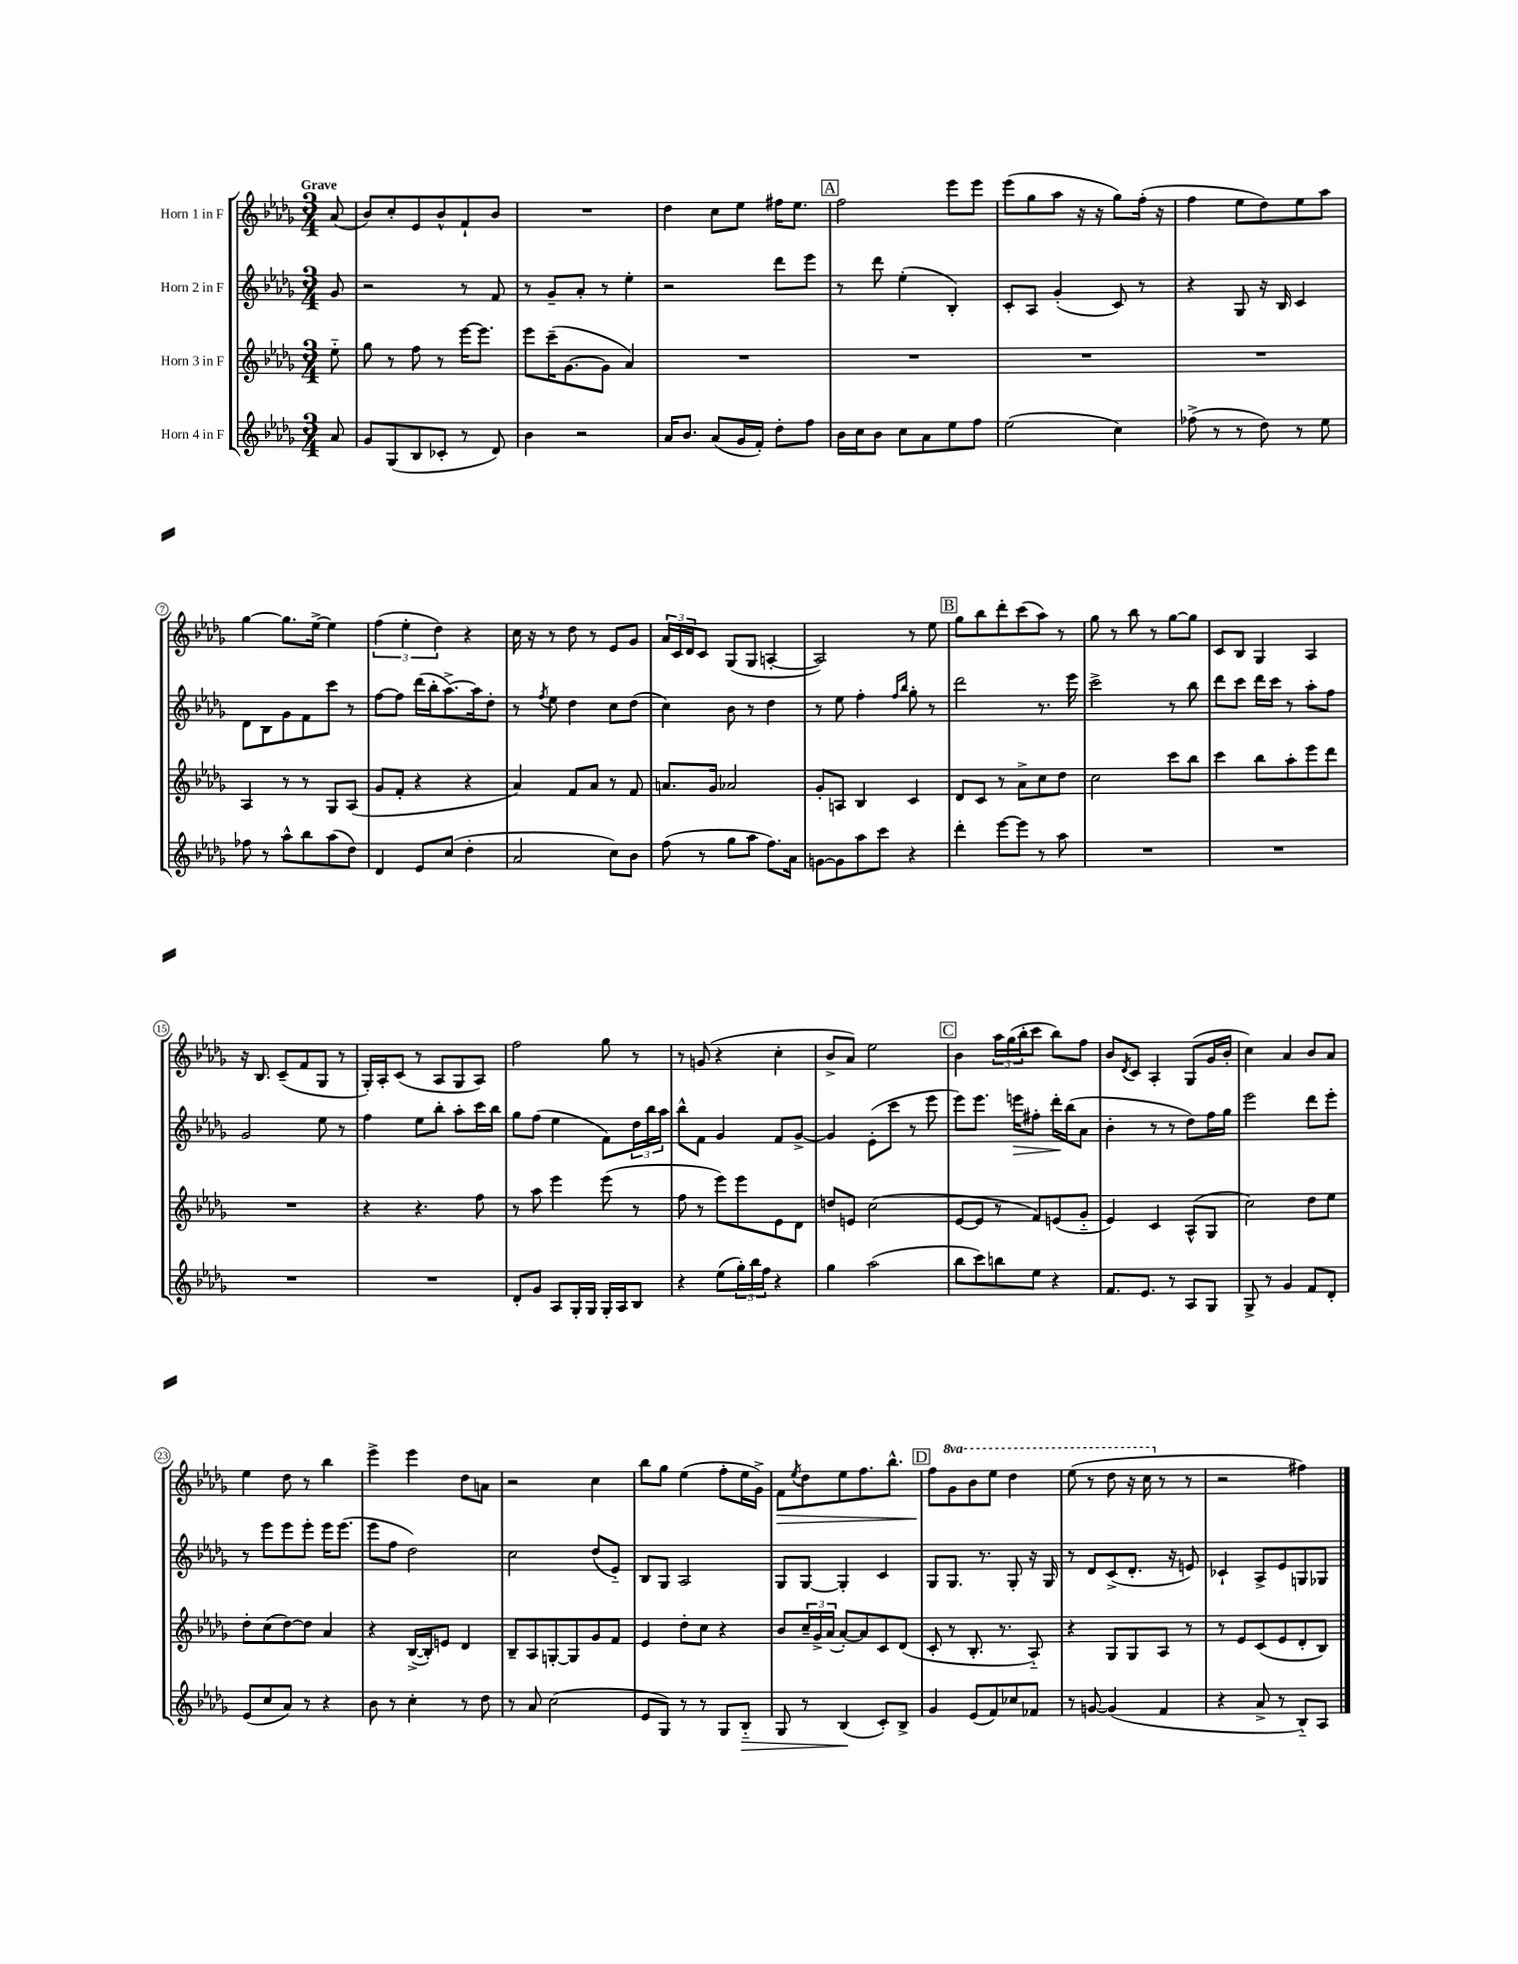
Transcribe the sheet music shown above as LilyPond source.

<<
\new StaffGroup <<
\new Staff = "s0" \with { instrumentName = "Horn 1 in F" } {
    \clef treble \key des \major \numericTimeSignature \time 3/4 \set Staff.ottavationMarkups = #ottavation-simple-ordinals \partial 8 \tempo "Grave"
    aes'8( |
    bes'8) c''8-. ees'8 bes'8-^ f'8-! bes'8 |
    R2. |
    des''4 c''8 ees''8 fis''16 ees''8. |
    \mark \markup { \box "A" } f''2 ees'''8 ees'''8 |
    ees'''8( ges''8 aes''8 r16 r16 ges''8) f''16-.( r16 |
    f''4 ees''8 des''8) ees''8 aes''8 |
    ges''4~ ges''8. ees''16~-> ees''4 |
    \tuplet 3/2 { f''4( ees''4-. des''4) } r4 |
    c''16 r16 r8 des''8 r8 ees'8 ges'8 |
    \tuplet 3/2 { aes'16 c'16 des'16 } c'8 ges8( ges8 a4~-. |
    a2) r8 ees''8 |
    \mark \markup { \box "B" } ges''8 bes''8 des'''8-. c'''8( aes''8) r8 |
    ges''8 r8 bes''8 r8 ges''8~ ges''8 |
    c'8 bes8 ges4 aes4 |
    r16 bes8. c'8--( f'8 ges8 r8 |
    ges16-.) aes16-. c'8( r8 aes8 ges8 aes8) |
    f''2 ges''8 r8 |
    r8 g'8( r4 c''4-. |
    bes'8-> aes'8) ees''2 |
    \mark \markup { \box "C" } bes'4 \tuplet 3/2 { aes''16 ges''16( bes''16-. } c'''8 bes''8) f''8 |
    bes'8 \acciaccatura { des'8 } c'8 aes4-. ges8( ges'16 bes'16-. |
    c''4) aes'4 bes'8 aes'8 |
    ees''4 des''8 r8 bes''4 |
    ees'''4-> ees'''4 des''8 a'8 |
    r2 c''4 |
    bes''8 ges''8 ees''4( f''8-. ees''16 ges'16->) |
    f'8\> \acciaccatura { ees''8 } des''8 ees''8 f''8. bes''8.-^ |
    \mark \markup { \box "D" } f''8\! \ottava #1 ges''8 bes''8 ees'''8 des'''4 |
    ees'''8( r8 des'''8 r16 c'''16 \ottava #0 r8 r8 |
    r2 fis''4) \bar "|." |
}
\new Staff = "s1" \with { instrumentName = "Horn 2 in F" } {
    \clef treble \key des \major \numericTimeSignature \time 3/4 \partial 8
    ges'8 |
    r2 r8 f'8 |
    r8 ges'8-- aes'8-. r8 ees''4-. |
    r2 des'''8 ees'''8 |
    \mark \markup { \box "A" } r8 des'''8 ees''4-.( bes4-.) |
    c'8-. aes8 ges'4-.( c'8) r8 |
    r4 ges8 r16 bes16 c'4 |
    des'8 bes8 ges'8 f'8 c'''8 r8 |
    f''8~ f''8 des'''16( bes''16-. aes''8.~->) aes''16 des''8-. |
    r8 \acciaccatura { f''8 } ees''8 des''4 c''8 des''8( |
    c''4) bes'8 r8 des''4 |
    r8 ees''8 f''4-. \grace { f''16 bes''16 } ges''8-. r8 |
    \mark \markup { \box "B" } des'''2 r8. ees'''16 |
    c'''2-> r8 bes''8 |
    des'''8 c'''8 des'''16 c'''16 r8 aes''8-. f''8 |
    ges'2 ees''8 r8 |
    f''4 ees''8 bes''8-. aes''8-. c'''16 bes''16 |
    ges''8 f''8( ees''4 f'8) \tuplet 3/2 { des''16 bes''16 aes''16 } |
    bes''8-^ f'8 ges'4 f'8 ges'8~-> |
    ges'4 ees'8-.( c'''8 r8 ees'''8 |
    \mark \markup { \box "C" } ees'''8) ees'''8. e'''16\> fis''8-. des'''16-.\! bes''16( aes'8 |
    bes'4-. r8 r8 des''8) f''16 ges''16 |
    ees'''2 des'''8 ees'''8-. |
    r8 ees'''8 ees'''8 ees'''8-. ees'''16 ees'''8.( |
    ees'''8 f''8 des''2) |
    c''2 des''8( ees'8-_) |
    bes8 ges8 aes2 |
    ges8 ges8~ ges4-. c'4 |
    \mark \markup { \box "D" } ges8 ges8. r8. ges8-. r16 ges16 |
    r8 des'8 c'8->( des'8.-. r16 e'8) |
    ces'4-! aes8-> ees'8 g8 ges8 \bar "|." |
}
\new Staff = "s2" \with { instrumentName = "Horn 3 in F" } {
    \clef treble \key des \major \numericTimeSignature \time 3/4 \partial 8
    ees''8-_ |
    ges''8 r8 f''8 r8 ees'''16~ ees'''8. |
    ees'''8 c'''16--( ges'8.~ ges'8 aes'4) |
    R2. |
    \mark \markup { \box "A" } R2. |
    R2. |
    R2. |
    aes4 r8 r8 ges8 aes8( |
    ges'8 f'8-. r4 r4 |
    aes'4) f'8 aes'8 r8 f'8 |
    a'8. ges'16 aes'2 |
    ges'8-. a8 bes4 c'4 |
    \mark \markup { \box "B" } des'8 c'8 r8 aes'8-> c''8 des''8 |
    c''2 c'''8 bes''8 |
    c'''4 bes''8 aes''8-. ees'''8 des'''8 |
    R2. |
    r4 r4. f''8 |
    r8 aes''8 ees'''4 ees'''8( r8 |
    f''8 r8 ees'''8) ees'''8 ees'8 des'8 |
    d''8 e'8 c''2( |
    \mark \markup { \box "C" } ees'8~ ees'8 r8 f'8) e'8( ges'8-_ |
    ees'4) c'4 aes8-^( ges8 |
    c''2) des''8 ees''8 |
    des''8-. c''8( des''8~) des''8 aes'4 |
    r4 bes16~->( bes16-.) e'8 des'4 |
    bes8-- aes8 g8~-. g8 ges'8 f'8 |
    ees'4 des''8-. c''8 r4 |
    bes'8 \tuplet 3/2 { c''16-- ges'16-> aes'16( } aes'8~-.) aes'8 c'8 des'8( |
    \mark \markup { \box "D" } c'8-. r8 bes8.-. r8. aes8-_) |
    r4 ges8 ges8 aes8 r8 |
    r8 ees'8 c'8( ees'8 des'8-. bes8) \bar "|." |
}
\new Staff = "s3" \with { instrumentName = "Horn 4 in F" } {
    \clef treble \key des \major \numericTimeSignature \time 3/4 \partial 8
    aes'8 |
    ges'8 ges8( bes8 ces'8-. r8 des'8) |
    bes'4 r2 |
    aes'16 bes'8. aes'8( ges'16 f'16-.) des''8-. f''8 |
    \mark \markup { \box "A" } bes'16 c''16 bes'8 c''8 aes'8 ees''8 f''8 |
    ees''2( c''4) |
    fes''8->( r8 r8 des''8) r8 ees''8 |
    fes''8 r8 aes''8-^ bes''8 aes''8( des''8) |
    des'4 ees'8 c''8( des''4-. |
    aes'2 c''8) bes'8 |
    f''8( r8 ges''8 aes''8 f''8.) aes'16 |
    g'8~ g'8 aes''8 c'''8 r4 |
    \mark \markup { \box "B" } des'''4-. ees'''8~ ees'''8 r8 aes''8 |
    R2. |
    R2. |
    R2. |
    R2. |
    des'8-. ges'8 aes8 ges16-. ges16 ges16-. aes16 bes8 |
    r4 ees''8( \tuplet 3/2 { ges''16-.) bes''16 f''16 } r4 |
    ges''4 aes''2( |
    \mark \markup { \box "C" } bes''8 c'''8) b''8 ees''8 r4 |
    f'8. ees'8. r8 aes8 ges8 |
    ges8-> r8 ges'4 f'8 des'8-. |
    ees'8( c''8 aes'8) r8 r4 |
    bes'8 r8 c''4-. r8 des''8 |
    r8 aes'8 c''2( |
    ees'8 ges8) r8 r8 ges8 bes8-_\> |
    ges8 r8 bes4\!( c'8-.) bes8-> |
    \mark \markup { \box "D" } ges'4 ees'8( f'8) ces''8 fes'8 |
    r8 g'8~ g'4( f'4 |
    r4 aes'8-> r8 bes8-_) aes8 \bar "|." |
}
>>
>>
\layout { \context { \Score \override BarNumber.stencil = #(make-stencil-circler 0.1 0.3 ly:text-interface::print) } }
